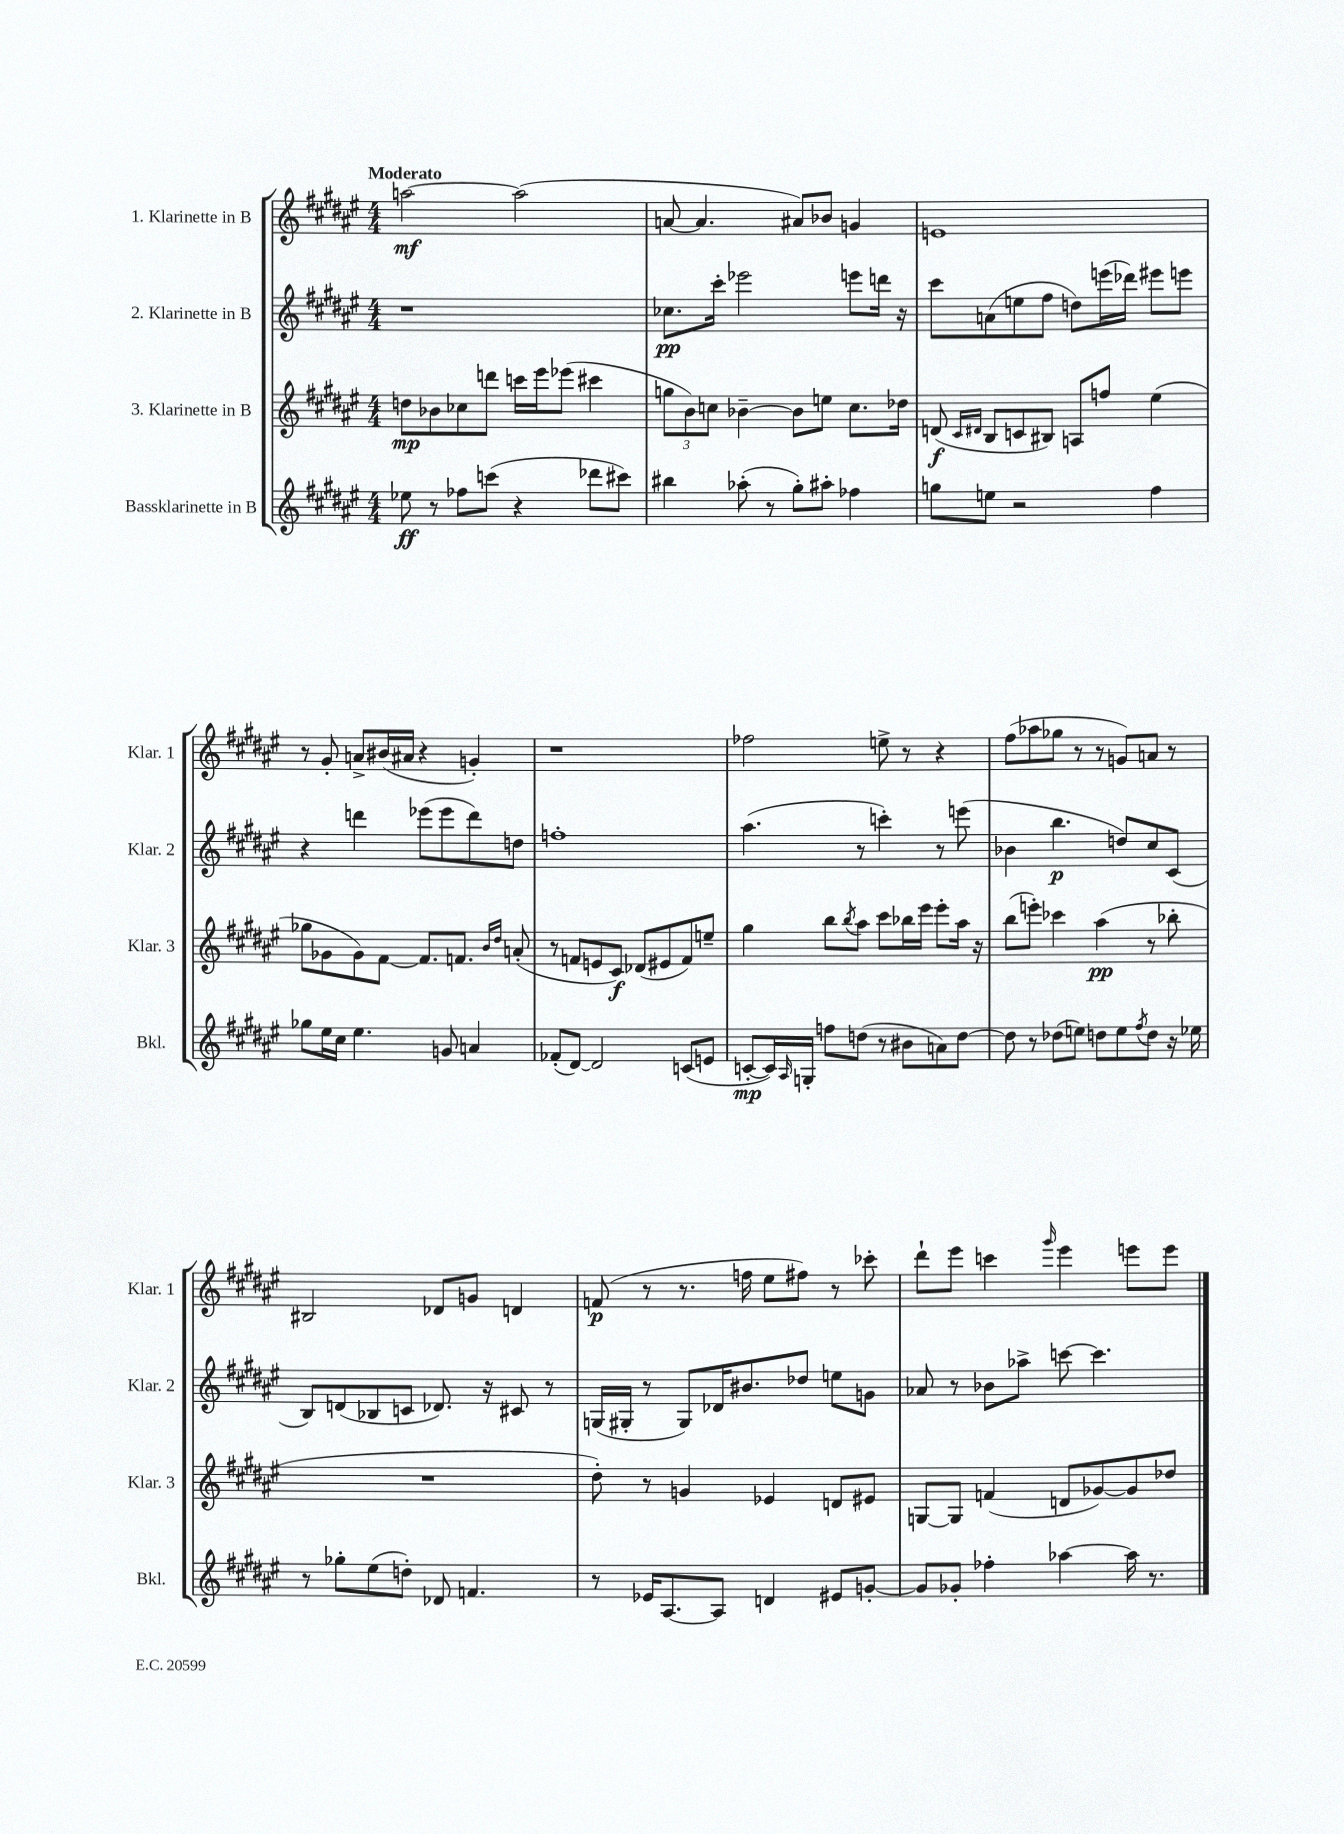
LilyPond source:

<<
\new StaffGroup <<
\new Staff = "s0" \with { instrumentName = "1. Klarinette in B" shortInstrumentName = "Klar. 1" } {
    \clef treble \key fis \major \numericTimeSignature \time 4/4 \tempo "Moderato"
    a''2~\mf a''2( |
    a'8~ a'4. ais'8) bes'8 g'4 |
    e'1 |
    r8 gis'8-. a'8-> bis'16( ais'16 r4 g'4-.) |
    r1 |
    fes''2 e''8-> r8 r4 |
    fis''8( aes''8 ges''8 r8 r8 g'8) a'8 r8 |
    bis2 des'8 g'8 d'4 |
    f'8\p( r8 r8. f''16 eis''8 fis''8) r8 ces'''8-. |
    dis'''8-! eis'''8 c'''4 \grace { gis'''16 } eis'''4 e'''8 e'''8 \bar "|." |
}
\new Staff = "s1" \with { instrumentName = "2. Klarinette in B" shortInstrumentName = "Klar. 2" } {
    \clef treble \key fis \major \numericTimeSignature \time 4/4
    r1 |
    ces''8.\pp cis'''16-. ees'''2 e'''8 d'''16 r16 |
    cis'''8 a'8( e''8 fis''8 d''8) e'''16( des'''16) eis'''8 e'''8 |
    r4 d'''4 ees'''8( ees'''8 d'''8) d''8 |
    f''1-. |
    ais''4.( r8 c'''4-.) r8 e'''8( |
    bes'4 b''4.\p d''8) cis''8 cis'8( |
    b8) d'8( bes8 c'8 des'8.) r16 cis'8 r8 |
    g16( gis16-. r8 gis8) des'16 bis'8. des''8 e''8 g'8 |
    aes'8 r8 bes'8 aes''8-> c'''8~ c'''4. \bar "|." |
}
\new Staff = "s2" \with { instrumentName = "3. Klarinette in B" shortInstrumentName = "Klar. 3" } {
    \clef treble \key fis \major \numericTimeSignature \time 4/4
    d''8\mp bes'8 ces''8 d'''8 c'''16 eis'''16 ees'''8( cis'''4 |
    \tuplet 3/2 { g''8 b'8) c''8 } bes'4~-- bes'8 e''8 c''8. des''16 |
    d'8\f( \grace { cis'16 dis'16 } b8 c'8 bis8) a8 f''8 eis''4( |
    ges''8 ges'8 ges'8) fis'8~ fis'8. f'8. \grace { b'16 dis''16 } a'8-.( |
    r8 f'8 e'8 cis'8\f) des'8( eis'8 f'8) e''8-- |
    gis''4 b''8 \acciaccatura { b''8 } ais''8 cis'''8 bes''16 eis'''16 eis'''8-. ais''16 r16 |
    b''8( e'''8-.) ces'''4 ais''4\pp( r8 bes''8-. |
    R1 |
    dis''8-.) r8 g'4 ees'4 d'8 eis'8 |
    g8~ g8 f'4( d'8 ges'8~) ges'8 des''8 \bar "|." |
}
\new Staff = "s3" \with { instrumentName = "Bassklarinette in B" shortInstrumentName = "Bkl." } {
    \clef treble \key fis \major \numericTimeSignature \time 4/4
    ees''8\ff r8 fes''8 c'''8( r4 des'''8 cis'''8) |
    bis''4 aes''8-.( r8 gis''8-.) ais''8-. fes''4 |
    g''8 e''8 r2 fis''4 |
    ges''8 eis''16 cis''16 eis''4. g'8 a'4 |
    fes'8-.( dis'8~) dis'2 c'8( e'8 |
    c'8~-.\mp c'16) \grace { ais16 } g16-. f''8 d''8( r8 bis'8 a'8) d''8~ |
    d''8 r8 des''8( e''8) d''8 e''8 \acciaccatura { fis''8 } d''8 r16 ees''16 |
    r8 ges''8-. eis''8( d''8-.) des'8 f'4. |
    r8 ees'16 ais8.~ ais8 d'4 eis'8 g'8~-. |
    g'8 ges'8-. fes''4-. aes''4~ aes''16 r8. \bar "|." |
}
>>
>>
\layout { \context { \Score \remove "Bar_number_engraver" } }
